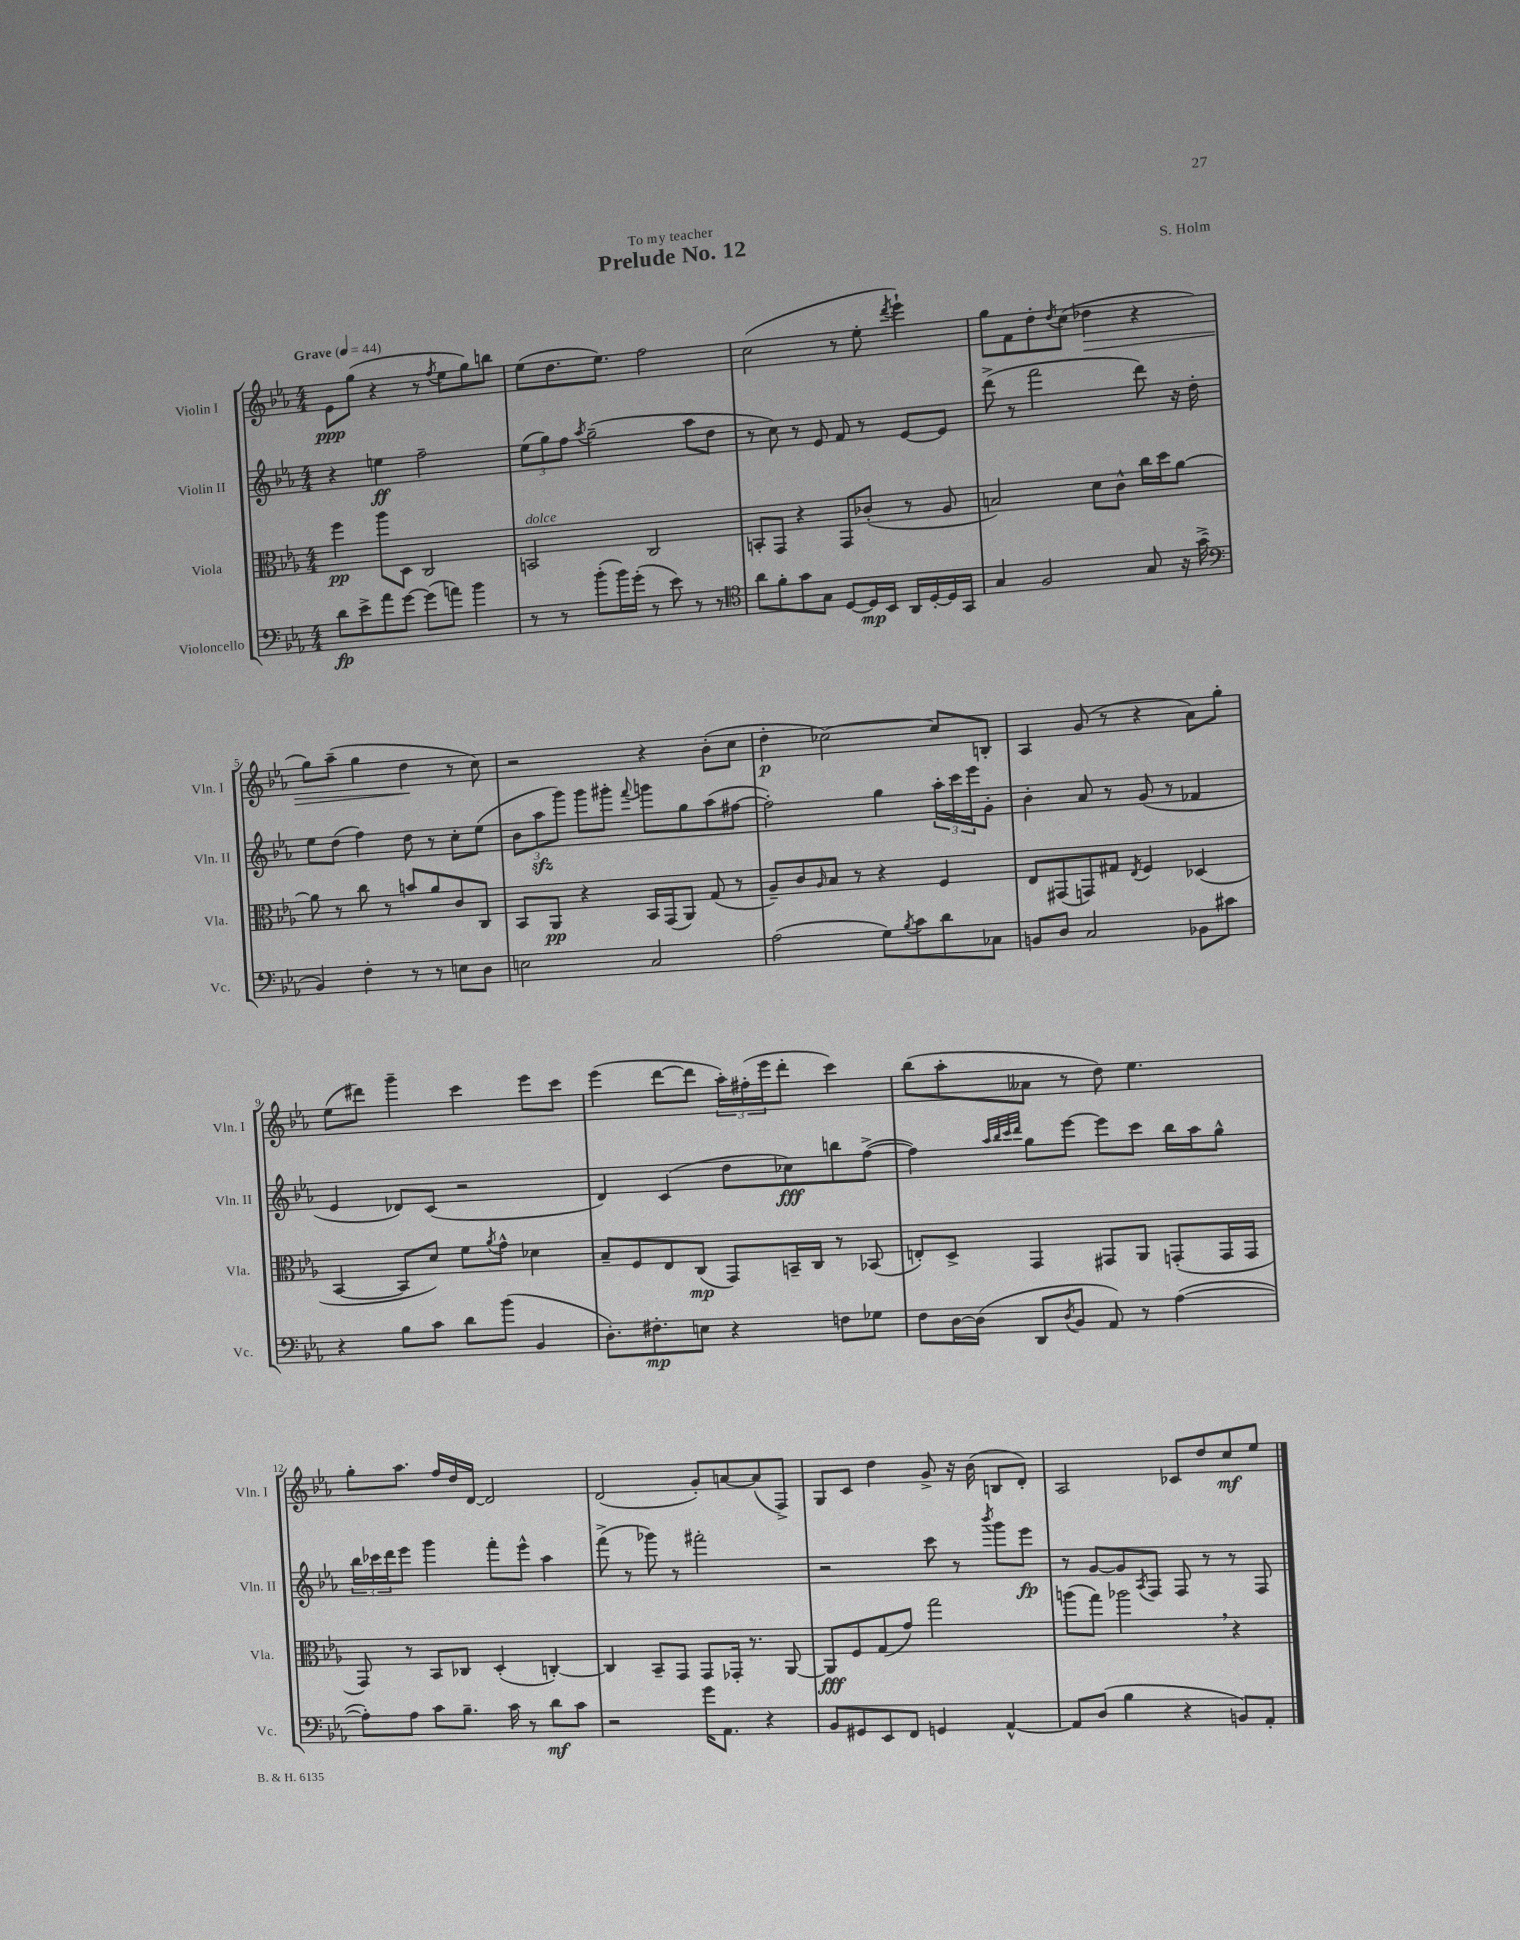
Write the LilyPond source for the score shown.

\header { title = "Prelude No. 12" composer = "S. Holm" dedication = "To my teacher" }
<<
\new StaffGroup <<
\new Staff = "s0" \with { instrumentName = "Violin I" shortInstrumentName = "Vln. I" } {
    \clef treble \key ees \major \numericTimeSignature \time 4/4 \tempo "Grave" 4 = 44
    ees'8\ppp g''8( r4 r8 \acciaccatura { f''8 } ees''8 g''8) b''8 |
    ees''8( d''8. ees''8.) f''2 |
    c''2( r8 ees''8-. \acciaccatura { d'''8 } ees'''4-!) |
    g''8 f'8 d''8-. \acciaccatura { d''8 } c''8( des''4\> r4 |
    g''8) aes''8--( g''4 d''4\! r8 c''8) |
    r2 r4 bes'8-.( c''8 |
    d''4-.\p ces''2~) ces''8 b8-. |
    aes4 g'8( r8 r4 aes'8) g''8-. |
    ees''8( dis'''8) g'''4-- c'''4 ees'''8 c'''8 |
    ees'''4( d'''8~ d'''8 \tuplet 3/2 { aes''16-.) fis''16-.( ees'''16 } d'''8-. c'''4) |
    bes''8( aes''8-. aeses'8 r8 d''8) ees''4. |
    g''8-. aes''8. f''16 d''16 d'16~ d'2 |
    d'2( g'8-.) a'8~ a'8( f8->) |
    g8 c'8 d''4 g'8-> r16 bes'16( b8 d'8-.) |
    aes2 ces'8 d''8 c''8\mf ees''8 \bar "|." |
}
\new Staff = "s1" \with { instrumentName = "Violin II" shortInstrumentName = "Vln. II" } {
    \clef treble \key ees \major \numericTimeSignature \time 4/4
    r4 e''4\ff f''2-- |
    \tuplet 3/2 { ees''8( g''8) f''8 } \acciaccatura { aes''8 } g''2--( aes''8 d''8 |
    r8 c''8) r8 ees'8 f'8 r8 ees'8~ ees'8 |
    d'''8->( r8 f'''2 d'''8) r16 d''16-. |
    ees''8 d''8( f''4) d''8 r8 c''8-. ees''8( |
    \tuplet 3/2 { bes'8 aes''8\sfz g'''8) } g'''8 gis'''8-. \appoggiatura { f'''8 } g'''8 g''8 aes''8( fis''8~ |
    fis''2-.) g''4 \tuplet 3/2 { aes''16-. c'''16 ees'''16 } g'8-. |
    bes'4-. aes'8 r8 g'8( r8 fes'4 |
    ees'4 des'8) c'8( r2 |
    d'4) c'4( d''8 ces''8\fff) b''8 f''8~->( |
    f''4) \grace { aes''32 bes''32 c'''32 d'''32 } g''8 ees'''8~ ees'''8 c'''8 bes''16 aes''16 g''8-^ |
    \tuplet 3/2 { bes''16 ces'''16 d'''16 } ees'''8 g'''4 f'''8-. ees'''8-^ aes''4 |
    f'''8->( r8 ges'''8) r8 fis'''2-. |
    r2 c'''8 r8 \acciaccatura { bes'''8 } g'''8 ees'''8\fp |
    r8 g'8~ g'8 \acciaccatura { aes8 } f8 f8 r8 r8 f8 \bar "|." |
}
\new Staff = "s2" \with { instrumentName = "Viola" shortInstrumentName = "Vla." } {
    \clef alto \key ees \major \numericTimeSignature \time 4/4
    f''4\pp aes''8 d8 c2 |
    b,2^\markup { \italic "dolce" } c2 |
    b,8-. g,8 r4 g,8 ces'8-.( r8 aes8 |
    b2) d'8 c'8-^ c''16 d''16 aes'8~ |
    aes'8 r8 c''8 r8 b'8 aes'8 c'8 c8 |
    bes,8 aes,8\pp r4 bes,16 g,16( aes,8) g8( r8 |
    aes8--) c'8 \grace { aes16 } bes8 r8 r4 f4 |
    ees8 gis,8( g,8) gis8 \acciaccatura { ees8 } f4 des4( |
    bes,4~ bes,8 d'8) f'8 \acciaccatura { aes'8 } g'8-^ des'4 |
    bes8-- f8 ees8 c8\mp( g,8) b,16-- c16 r8 bes,8( |
    e8-.) d8-> g,4 gis,8 aes,8 g,8-.( g,16 g,16 |
    g,8) r8 bes,8 ces8 d4-.( c4~-.) |
    c4 bes,8-- g,8 g,8 ges,16-. r8. aes,8~ |
    aes,8\fff f8 g8( g'8) g''2 |
    a''8( g''8) aes''2 \breathe r4 \bar "|." |
}
\new Staff = "s3" \with { instrumentName = "Violoncello" shortInstrumentName = "Vc." } {
    \clef bass \key ees \major \numericTimeSignature \time 4/4
    d'8\fp ees'8-> aes'8 g'8~ g'8( a'8) bes'4 |
    r8 r8 bes'8-.( bes'16) g'16-.( r8 ees'8) r8 r8 |
    \clef tenor aes'8 f'8-. g'8 g8 d8~ d16\mp bes,16 aes,16 d16~-. d16 g,16 |
    g4 f2 g8 r16 g'16->( |
    \clef bass bes,4) f4-. r8 r8 e8 d8 |
    e2 c2 |
    aes2( g8) \acciaccatura { bes8 } c'8 d'8 ces8 |
    b,8 d8 c2 bes,8 cis'8 |
    r4 bes8 c'8 d'8 bes'8( bes,4 |
    d8.-.) fis8.-.\mp e8 r4 f8 ges8 |
    f8 d16~ d16( d,8 \acciaccatura { d8 } bes,8 aes,8) r8 aes4~( |
    aes8-.) aes8 c'8 bes8.-- c'16 r8 d'8\mf c'8 |
    r2 g'16 aes,8. r4 |
    bes,8 gis,8 ees,8 f,8 g,4 aes,4~-^ |
    aes,8 d8( bes4 r4 b,8) aes,8-. \bar "|." |
}
>>
>>
